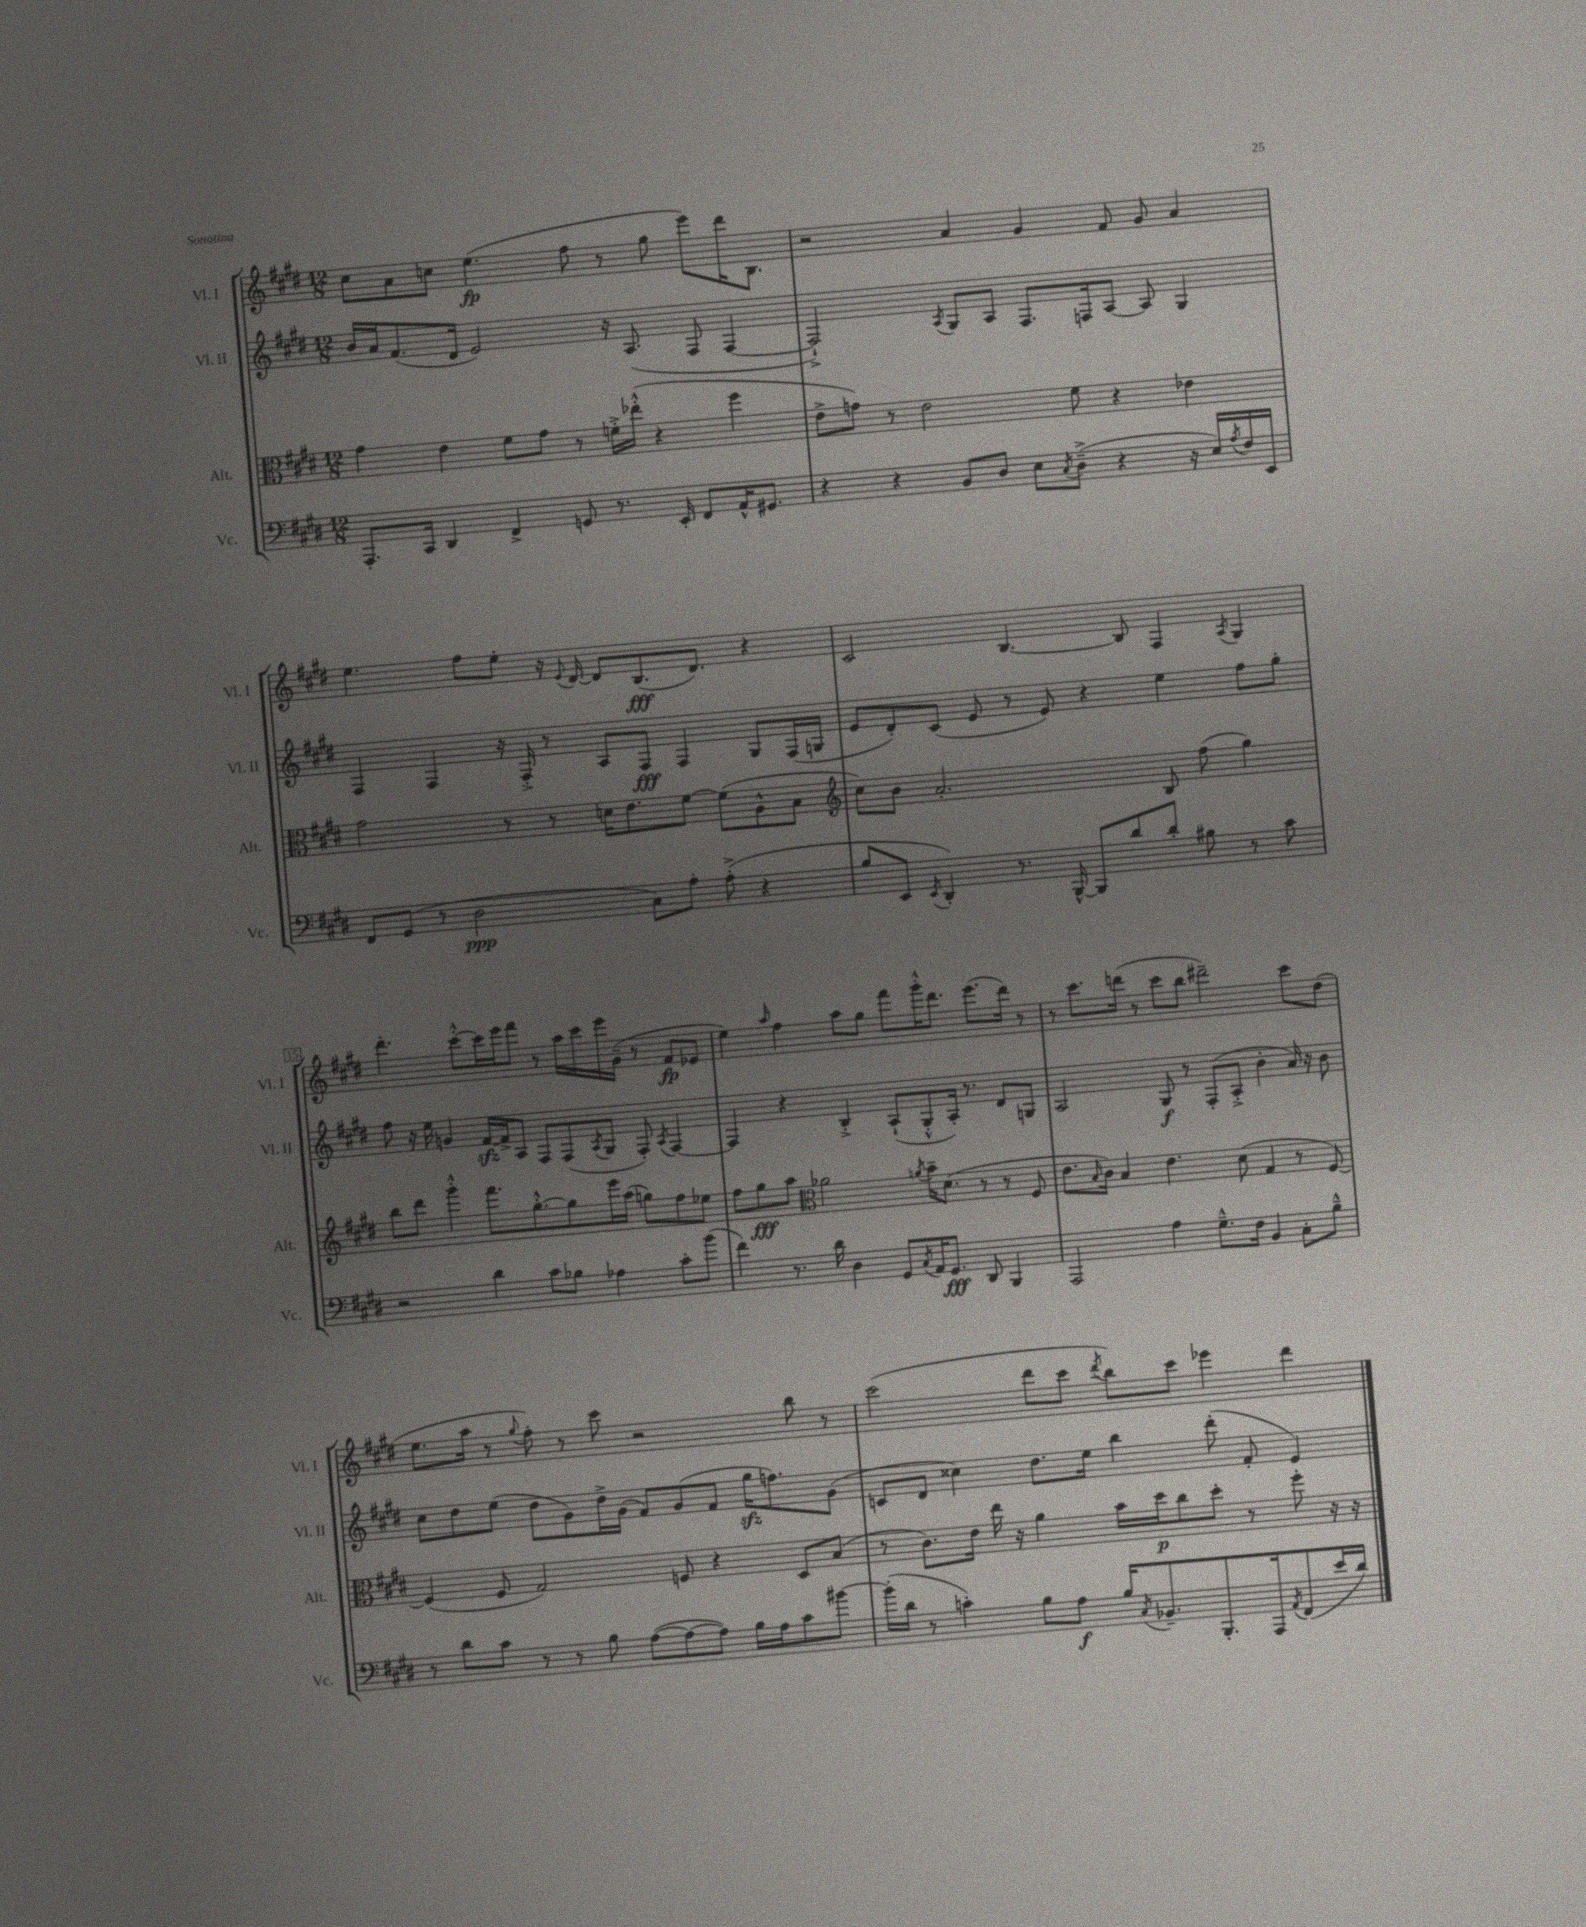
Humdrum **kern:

**kern	**dynam	**kern	**dynam	**kern	**dynam	**kern	**dynam
*part4	*part4	*part3	*part3	*part2	*part2	*part1	*part1
*staff4	*staff4	*staff3	*staff3	*staff2	*staff2	*staff1	*staff1
*I"Vc.	*	*I"Alt.	*	*I"Vl. II	*	*I"Vl. I	*
*I'Vc.	*	*I'Alt.	*	*I'Vl. II	*	*I'Vl. I	*
*clefF4	*	*clefC3	*	*clefG2	*	*clefG2	*
*k[f#c#g#d#]	*	*k[f#c#g#d#]	*	*k[f#c#g#d#]	*	*k[f#c#g#d#]	*
*M12/8	*	*M12/8	*	*M12/8	*	*M12/8	*
=11	=11	=11	=11	=11	=11	=11	=11
8.AAA'/L	.	4g#\	.	16b/LL	.	8cc#\L	.
.	.	.	.	16a/J	.	.	.
.	.	.	.	(8.f#/	.	8a\	.
16CC#/Jk	.	.	.	.	.	.	.
4DD#/	.	4e\	.	.	.	8ccn\J	.
.	.	.	.	16d#/Jk	.	.	.
.	.	.	.	2e/)	.	(4.ee\	fp
4FF#^/	.	8f#\L	.	.	.	.	.
.	.	8g#\J	.	.	.	.	.
8GGn/	.	8r	.	.	.	8ff#\	.
8.r	.	16fn'^\LL	.	16r	.	8r	.
.	.	(16ee-X'^^\JJ	.	(8.A/	.	.	.
.	.	4r	.	.	.	8gg#\	.
16EE'/	.	.	.	.	.	.	.
8FF#/L	.	.	.	8F#/	.	8eee\L)	.
16AA^^/K	.	4ff#\	.	[4F#/	.	16ddd#\K	.
8.GG#X/J	.	.	.	.	.	8.B\J	.
=12	=12	=12	=12	=12	=12	=12	=12
4r	.	8e^\L	.	2F#`^/])	.	2r	.
.	.	8gn\J)	.	.	.	.	.
4r	.	8r	.	.	.	.	.
.	.	2e\	.	.	.	.	.
.	.	.	.	8qA/	.	.	.
8BB/L	.	.	.	8G#/L	.	4a/	.
8D#/J	.	.	.	8A/J	.	.	.
8E\L	.	.	.	8.F#/L	.	4g#/	.
8qC#/	.	.	.	.	.	.	.
(8D#~^\J	.	8f#\	.	.	.	.	.
.	.	.	.	16Fn/k	.	.	.
4r	.	4r	.	[8A/J	.	8f#/	.
.	.	.	.	8A/]	.	8g#/	.
16r	.	4e-X\	.	4G#/	.	4a/	.
16E/LL)	.	.	.	.	.	.	.
8qA/	.	.	.	.	.	.	.
16F#/	.	.	.	.	.	.	.
16EE/JJ	.	.	.	.	.	.	.
!!LO:LB:g=z
=13	=13	=13	=13	=13	=13	=13	=13
8FF#/L	.	2g#\	.	4F#/	.	4.ee\	.
(8GG#/J	.	.	.	.	.	.	.
8r	.	.	.	4F#/	.	.	.
2D#\	ppp	.	.	.	.	8ff#\L	.
.	.	8r	.	16r	.	8ee'\J	.
.	.	.	.	16F#'^/	.	.	.
.	.	8r	.	8r	.	16r	.
.	.	.	.	.	.	8qqe/	.
.	.	.	.	.	.	[16d#/	.
.	.	16dn\KL	.	8A/L	.	8d#/L]	.
.	.	8.e\	.	.	.	.	.
8C#\L)	.	.	.	8F#/J	fff	(8.B/	fff
8A'\J	.	[8f#\J	.	4F#/	.	.	.
.	.	.	.	.	.	8.d#/J)	.
(8A'^\	.	(8f#\L]	.	.	.	.	.
4r	.	8A^^\	.	8G#/L	.	4r	.
.	.	8B\J	.	(16F#/L	.	.	.
.	.	.	.	16Gn/JJ	.	.	.
=14	=14	=14	=14	=14	=14	=14	=14
*	*	*clefG2	*	*	*	*	*
8B/L	.	8cc#\L)	.	8e/L	.	2c#/	.
8EE/J	.	8b\J	.	8d#'/)	.	.	.
8qEE/	.	.	.	.	.	.	.
4DD#'/)	.	2.a'/	.	(8c#/J	.	.	.
.	.	.	.	8e/	.	.	.
8.r	.	.	.	8r	.	[4.B/	.
.	.	.	.	8e/)	.	.	.
[16BBB^^/	.	.	.	.	.	.	.
8BBB/L]	.	.	.	4r	.	.	.
8d#/	.	.	.	.	.	8B/]	.
8d#'/J	.	8B/	.	4ee\	.	4F#/	.
8B#X\	.	(8ff#\	.	.	.	.	.
.	.	.	.	.	.	8qA/	.
8r	.	4gg#\)	.	8ff#\L	.	4G#/	.
8c#\	.	.	.	8gg#'\J	.	.	.
!!LO:LB:g=z
=15	=15	=15	=15	=15	=15	=15	=15
2r	.	8bb\L	.	8ff#\	.	4.ddd#'\	.
.	.	8ddd#\J	.	16r	.	.	.
.	.	.	.	16ee\	.	.	.
.	.	4ggg#'^^\	.	4gn/	.	.	.
.	.	.	.	.	.	[8ccc#'^^\L	.
4d#\	.	8.fff#\L	.	[16f#zz/LL	.	16ccc#\L]	.
.	.	.	.	16f#^/J]	.	16eee\J	.
.	.	.	.	8A/J	.	8fff#\J	.
.	.	[8.gg#'^^\	.	.	.	.	.
8c#\L	.	.	.	8F#/L	.	8r	.
8B-X\J	.	8gg#\]	.	(8F#/	.	16aa\LL	.
.	.	.	.	.	.	16ccc#\	.
.	.	.	.	8qA/	.	.	.
4A-X\	.	16eee\L	.	8G#/J	.	16eee\	.
.	.	(16aa\JJ	.	.	.	(16g#~\JJ	.
.	.	8ggn\L)	.	8F#'/)	.	8r	.
.	.	.	.	8qA/	.	.	.
8c#'\L	.	8ff#\	.	[4F#/	.	8f#/L	fp
(8b\J	.	8ee-X\J	.	.	.	8e-X/J	.
=16	=16	=16	=16	=16	=16	=16	=16
4f#\)	.	8ff#\L	.	4F#/]	.	4ee\)	.
.	.	8gg#\	fff	.	.	.	.
.	.	.	.	.	.	16qqaa/	.
8.r	.	8aa\J	.	4r	.	4ff#\	.
*	*	*clefC3	*	*	*	*	*
.	.	2a-X\	.	.	.	.	.
16d#\	.	.	.	.	.	.	.
4D#\	.	.	.	4B'^/	.	8aa\L	.
.	.	.	.	.	.	8gg#\J	.
8GG#/L	.	.	.	(8A`/L	.	8fff#\L	.
8qC#/	.	8qan/	.	.	.	.	.
16AA/K	.	16b~\KL	.	8G#'^^/	.	16ggg#'^^\K	.
8.GG#/J	fff	(8.d#\J	.	.	.	8.ddd#\J	.
.	.	.	.	16A'/Jk)	.	.	.
.	.	.	.	8.r	.	.	.
8DD#/	.	8r	.	.	.	(8.eee\L	.
4BBB/	.	8r	.	8d#/L	.	.	.
.	.	.	.	.	.	16ddd#\Jk)	.
.	.	8F#/	.	8Gn/J	.	8r	.
=17	=17	=17	=17	=17	=17	=17	=17
2AAA/	.	8.e\L	.	2A/	.	8r	.
.	.	.	.	.	.	8.ccc#\L	.
.	.	16qqB/	.	.	.	.	.
.	.	16c#\Jk)	.	.	.	.	.
.	.	4B/	.	.	.	.	.
.	.	.	.	.	.	(16dddn\Jk	.
.	.	.	.	.	.	8r	.
4A\	.	4.e\	.	8G#/	f	8ccc#\L	.
.	.	.	.	8r	.	8bb\J	.
8.G#~^^\L	.	.	.	(8F#'/L	.	2ddd#X~\)	.
.	.	(8d#\	.	8A'^/J	.	.	.
16F#\Jk	.	.	.	.	.	.	.
4BB/	.	4G#/	.	4b'\	.	.	.
8C#'\L	.	8r	.	16a/)	.	8ccc#\L	.
.	.	.	.	16r	.	.	.
8B~^^\J	.	[8F#/)	.	8b\	.	(8dd#\J	.
!!LO:LB:g=z
=18	=18	=18	=18	=18	=18	=18	=18
8r	.	(4F#/]	.	8cc#\L	.	8.ee\L	.
8d#\L	.	.	.	8dd#\	.	.	.
.	.	.	.	.	.	16aa\Jk	.
8c#\J	.	8F#/	.	(8ee\J	.	8r	.
.	.	.	.	.	.	8qqgg#/	.
8r	.	2G#/)	.	8dd#\L	.	8ff#'\)	.
8r	.	.	.	8g#\)	.	8r	.
8B\	.	.	.	16dd#^\L	.	8ccc#\	.
.	.	.	.	(16g#\JJ	.	.	.
([8A\L	.	.	.	8f#/L)	.	2r	.
8A\_	.	8Fn/	.	(8g#/	.	.	.
8A\J])	.	4r	.	8f#/J	.	.	.
16B\LL	.	.	.	16gg#zz\KL	.	.	.
16A\J	.	.	.	8.ffn\)	.	.	.
8c#\	.	8D#/L	.	.	.	8bb\	.
[8b#X\J	.	(8B/J	.	(8g#\J	.	8r	.
=19	=19	=19	=19	=19	=19	=19	=19
(16b#'\LL]	.	8r	.	8cn/L	.	(2ccc#\	.
16d#\JJ	.	.	.	.	.	.	.
8r	.	8.c#\L)	.	8d#/J	.	.	.
4cn'\)	.	.	.	4cc##X\)	.	.	.
.	.	16e\Jk	.	.	.	.	.
.	.	16ee\	.	.	.	.	.
.	.	16r	.	.	.	.	.
8B\L	.	4a\	.	8.dd#\L	.	8ddd#\L	.
8A\J	f	.	.	.	.	8ccc#\J	.
.	.	.	.	16ee\Jk	.	.	.
.	.	.	.	.	.	8qddd#/	.
16B/KL	.	16b\LL	.	4bb\	.	8bb\L)	.
8qC#/	.	.	.	.	.	.	.
8.BB-X~/	.	16dd#\J	p	.	.	.	.
.	.	8cc#\	.	.	.	8ccc#\J	.
8.BBB'/	.	8dd#'\J	.	(8ddd#'\	.	4eee-X\	.
.	.	8r	.	8f#'/	.	.	.
16AAA/k	.	.	.	.	.	.	.
8qAA/	.	.	.	.	.	.	.
(8FF#/	.	8ff#'\	.	4e/)	.	4ddd#\	.
16e/L	.	16r	.	.	.	.	.
16d#/JJ)	.	16r	.	.	.	.	.
==	==	==	==	==	==	==	==
*-	*-	*-	*-	*-	*-	*-	*-
